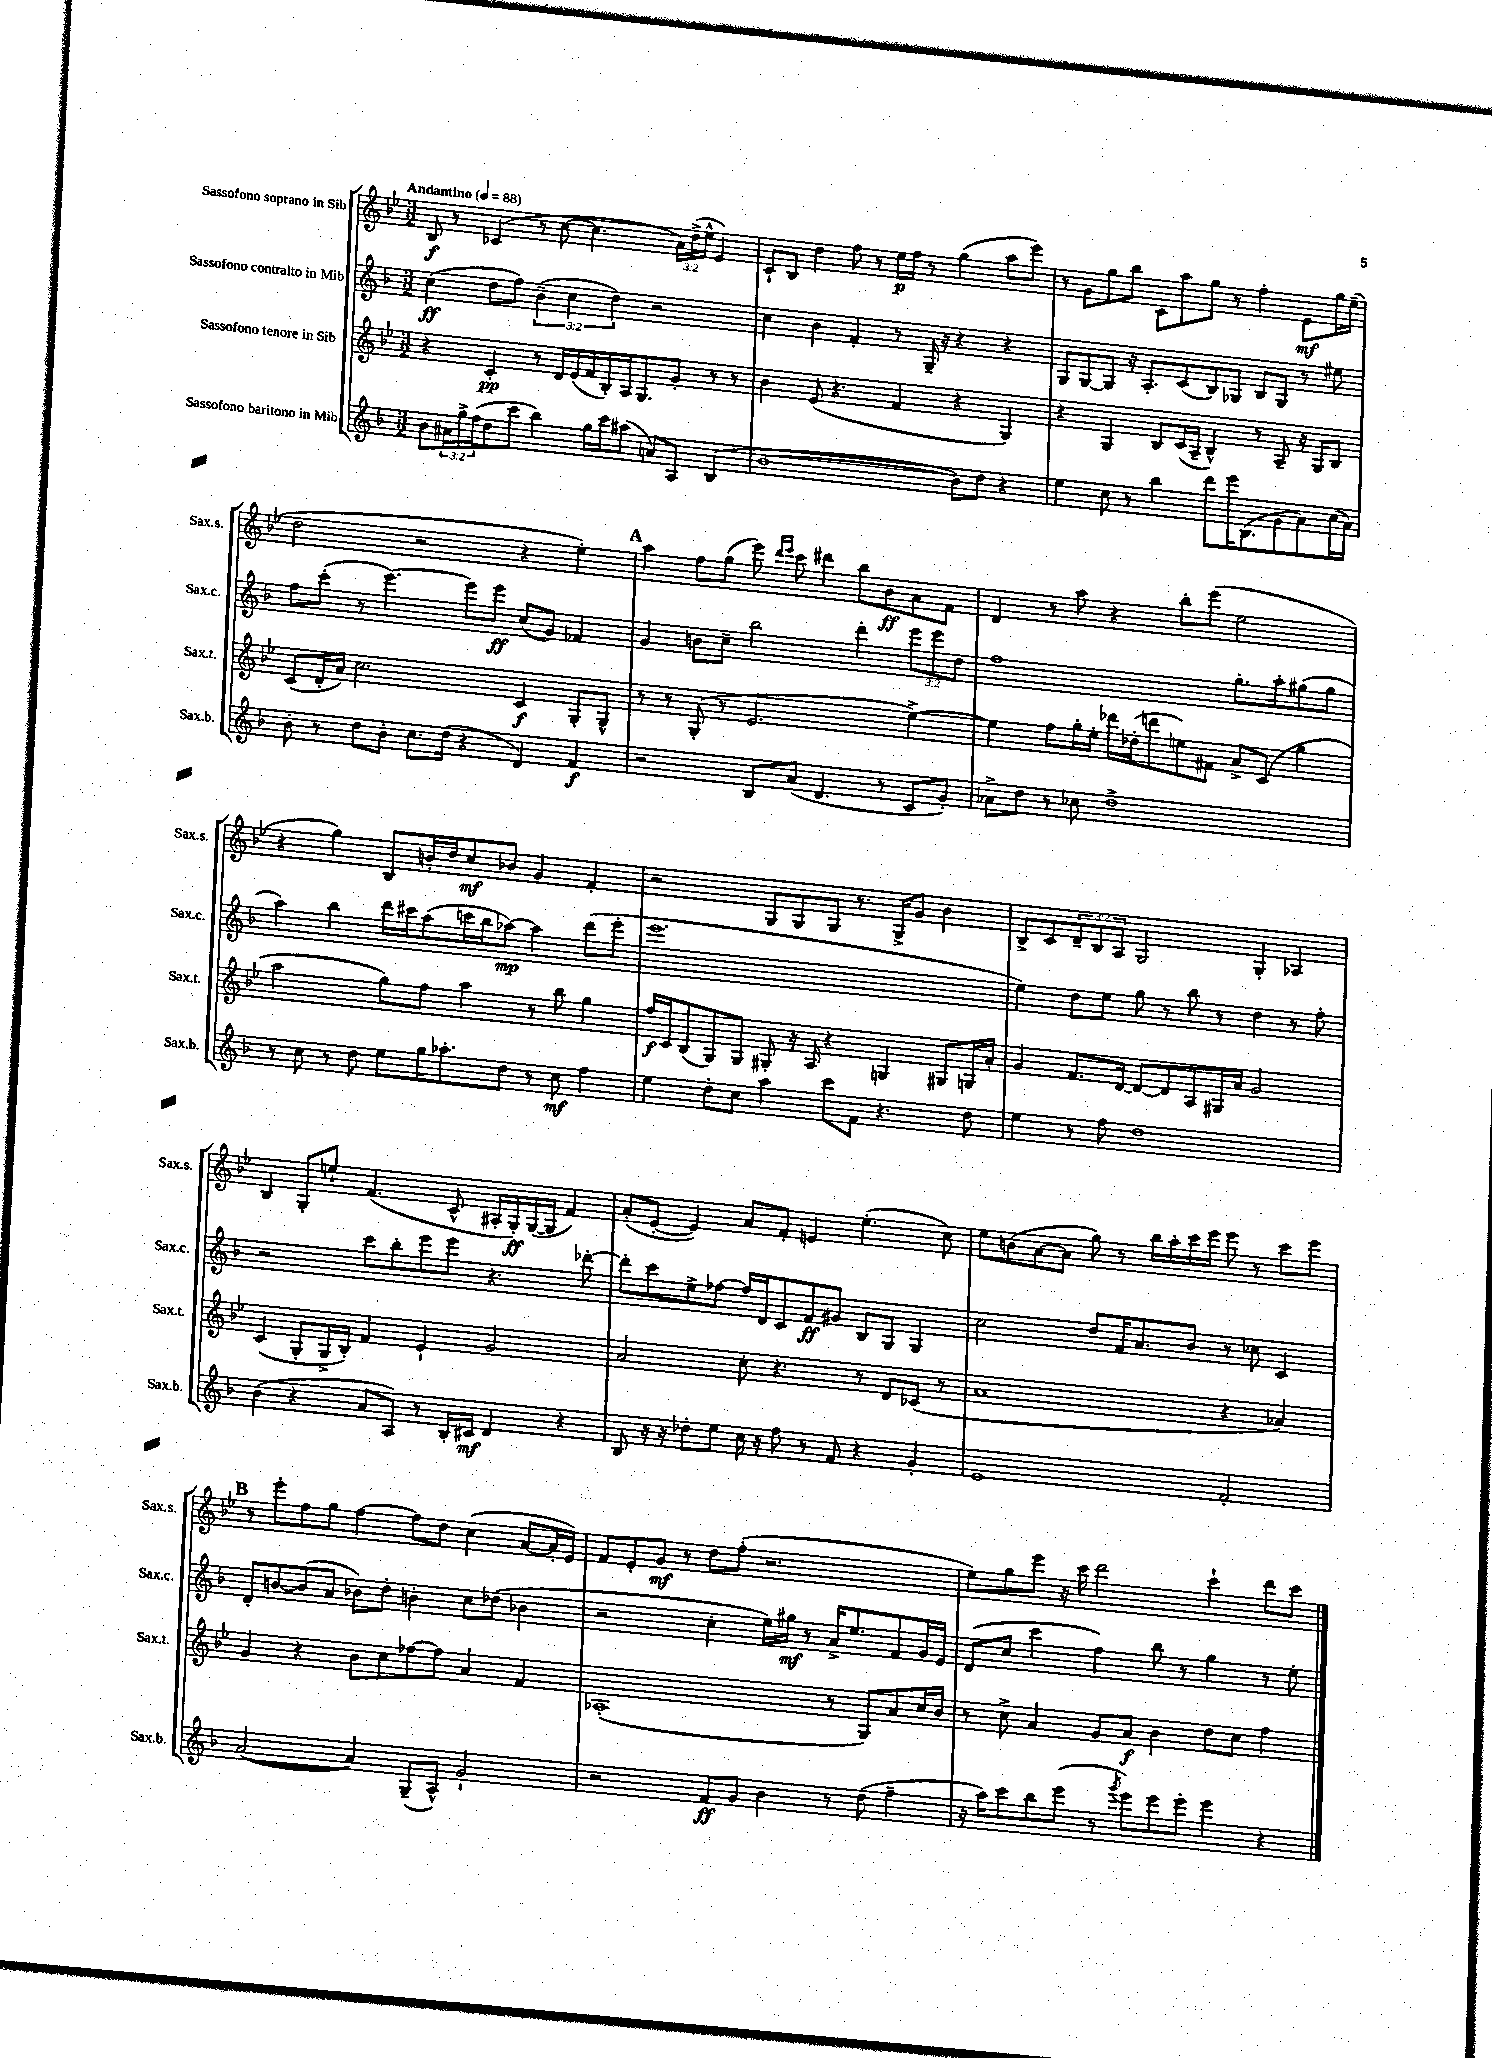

**kern	**kern	**kern	**kern
*staff4	*staff3	*staff2	*staff1
*clefG2	*clefG2	*clefG2	*clefG2
*k[b-]	*k[b-e-]	*k[b-]	*k[b-e-]
*M3/2	*M3/2	*M3/2	*M3/2
*MM88	*MM88	*MM88	*MM88
8b-	4r	(4cc	8B-
24a#	.	.	8r
24gg^	.	.	.
(24ff	.	.	.
8dd	4c'	8dd	(4c-
8ccc	.	8ff)	.
4bb-)	8r	(6b-~	8r
.	16d	.	[8cc
.	.	6cc	.
.	(16e-	.	.
16gg	16f	.	4.cc]
16ccc	16B-')	.	.
.	.	6dd)	.
(8aa#	16A	.	.
.	8.G	.	.
8a)	.	2r	.
8A	8g'	.	24a)
.	.	.	(24dd^
.	.	.	24ee-^^
(4B-	8r	.	4e-)
.	8r	.	.
=	=	=	=
[1b-	4b-	4cc	8c`
.	.	.	8B-
.	(8e-	4b-	4dd
.	4.r	.	.
.	.	4f'	8ff
.	.	.	8r
.	4f	8r	16ee-
.	.	.	16ff
.	.	16G~	8r
.	.	16r	.
8b-])	4r	4r	(4gg
8dd	.	.	.
4r	4G)	4r	8aa
.	.	.	8eee-)
=	=	=	=
4ee	4r	8G	8r
.	.	[8G	8g
8cc	4G	8G]	8gg
8r	.	16r	8bb-
.	.	8.A'	.
4bb-	8B-	.	8c
.	(16c	(8c	8aa
.	16A~	.	.
8ddd	4B-^^)	8B-)	8gg
16eee	.	8G-	8r
(8.B-	.	.	.
.	8r	8B-	4ff'
8g	8A~	8G-	.
8a)	16r	8r	8e-
.	16G	.	.
(16cc	8B-	8ee#	16gg
16a)	.	.	(16ee-~
=	=	=	=
8b-'	(8c	8ff	2dd
8r	16d'	(8ccc'	.
.	16a)	.	.
8dd	2.cc	8r	.
8b-'	.	[4.eee)	.
8.cc	.	.	2r
(16dd	.	.	.
4r	.	8eee]	.
.	.	8eee	.
4d)	4c	(8cc	4r
.	.	8g)	.
4f	8G'	4f-	4ee-')
.	8G^^	.	.
=	=	=	=
2r	8r	4g	4aa
.	8r	.	.
.	(8G'	8b	8ff
.	8r	8cc~	(8gg
8B-	2.e-	2bb-	8eee-)
.	.	.	16qqddd
.	.	.	16qqeee-
(8a	.	.	8ccc
4.d	.	.	4ddd#
.	.	4ddd'	8bb-
8r	.	.	8b-
8c	[4ee-^)	12eee	8a
.	.	12eee	.
8g')	.	.	8f
.	.	12dd	.
=	=	=	=
8a-^	4ee-]	1ff	4d
8dd	.	.	.
8r	8ff	.	8r
8cc-	16gg'	.	8aa
.	16ee-'	.	.
1dd^	16ddd-	.	4r
.	(16dd-'	.	.
.	8ddd	.	.
.	8ee)	.	8bb-'
.	8f#	.	(8eee-
.	8a^	8.gg'	2ee-
.	(8c	.	.
.	.	16aa'	.
.	4gg	(8gg#	.
.	.	8gg#	.
=	=	=	=
8r	2aa	4aa)	4r
8cc	.	.	.
8r	.	4bb-	4gg)
8dd	.	.	.
8ee	8gg)	16ddd	8B-
.	.	16ccc#	.
16gg	8ff	(8aa	16b'
8.aa-'	.	.	16dd
.	4aa	16ccc	8cc
.	.	16bb-	.
8dd	.	[8aa-)	8b-
8r	8r	4aa-]	4g
8cc	8bb-	.	.
4ff	4gg	(8ddd	4f'
.	.	8eee'	.
=	=	=	=
4ee	16ff	1.eee	2r
.	16c	.	.
.	(8B-	.	.
8dd'	8G)	.	.
8cc	8G	.	.
4aa	8G#'	.	8G
.	16r	.	8G
.	16A	.	.
8ccc	4r	.	8G
8f	.	.	8.r
4.r	4G	.	.
.	.	.	16G^
.	.	.	8g
.	8G#	.	4b-
8dd	16G	.	.
.	16a'	.	.
=	=	=	=
4ee	4g	4ee)	8B-^
.	.	.	8c
8r	8.f	8dd	12d~
.	.	.	12B-
8ff	.	8ee	.
.	.	.	12A
.	[16d	.	.
1dd	8d_	8gg	2G
.	8d]	8r	.
.	8A	8bb-	.
.	16G#	8r	.
.	16a	.	.
.	2g	4dd	4G'
.	.	8r	4A-
.	.	8ff'	.
=	=	=	=
(4b-	(4c	2r	4B-
4r	8G'	.	8G'
.	16G^	.	8ee`
.	16B-')	.	.
8a	4f	8ccc	(4.f
8A)	.	8bb-'	.
8r	4e-`	8eee	.
16B-'	.	8eee	8c^^
16c#	.	.	.
4d	2g	4.r	16A#'
.	.	.	16G')
.	.	.	([16G
.	.	.	16G]
4r	.	.	4f)
.	.	[8ddd-'	.
=	=	=	=
8B-	2a	8ddd-']	(8a'
16r	.	8ccc	[8e-'
16r	.	.	.
8dd-'	.	8ee^	4e-])
8ee	.	[8ff-	.
16cc	8cc'	16ff-]	8a
16r	.	16d	.
8ff	4.r	8c	8f'
8r	.	8f	4e
8f	.	8g#	.
4r	8r	8B-	(4.ee-'
.	8d	8G	.
4g'	(8c-	4G	.
.	8r	.	8cc)
=	=	=	=
1e	1a	2cc	8ee-
.	.	.	(8b
.	.	.	[8a
.	.	.	8a]
.	.	8dd	8gg)
.	.	16f	8r
.	.	8.a	.
.	.	.	16bb-
.	.	.	16aa'
.	.	8b-	16ccc
.	.	.	16eee-
2f'	4r	8r	8eee-
.	.	8cc-	8r
.	4a-)	4c	8ccc
.	.	.	8eee-
=	=	=	=
([2a	4g	8d'	8r
.	.	[8b	8eee-'
.	4r	(8b]	8ff
.	.	8a	8gg
4a])	8b-	8b-)	[4ff
.	8cc	8dd'	.
(8G~	[8ff-	4b'	8ff]
8A^^)	8ff-]	.	8dd
2g`	4a	8cc	(4cc
.	.	(8dd-	.
.	4f	4b-	[8a
.	.	.	16a']
.	.	.	16e-)
=	=	=	=
2r	(1A-'	2r	8f
.	.	.	8e-'
.	.	.	8g
.	.	.	8r
8f	.	4cc'	8dd
8g	.	.	(8ff'
4b-	.	16ee)	2.r
.	.	16gg#	.
.	.	8r	.
8r	8r	16a^	.
.	.	8.ee	.
(8dd	8G)	.	.
4ff~	8a	8f	.
.	16cc	16g	.
.	16b-	16e	.
=	=	=	=
16r	8r	(8d	8ee-)
16aa)	.	.	.
8ccc	8cc^	8cc	8gg
8bb-	4a	4ccc	8eee-
(8eee	.	.	16r
.	.	.	16ccc
8r	8g	4ff)	2ddd
8qggg	.	.	.
8eee)	8a	.	.
8eee	4b-	8bb-	.
8eee'	.	8r	.
4eee	8dd	4gg	4ccc`
.	8cc	.	.
4r	4ff	8r	8ddd
.	.	8ee'	8ccc
==	==	==	==
*-	*-	*-	*-
